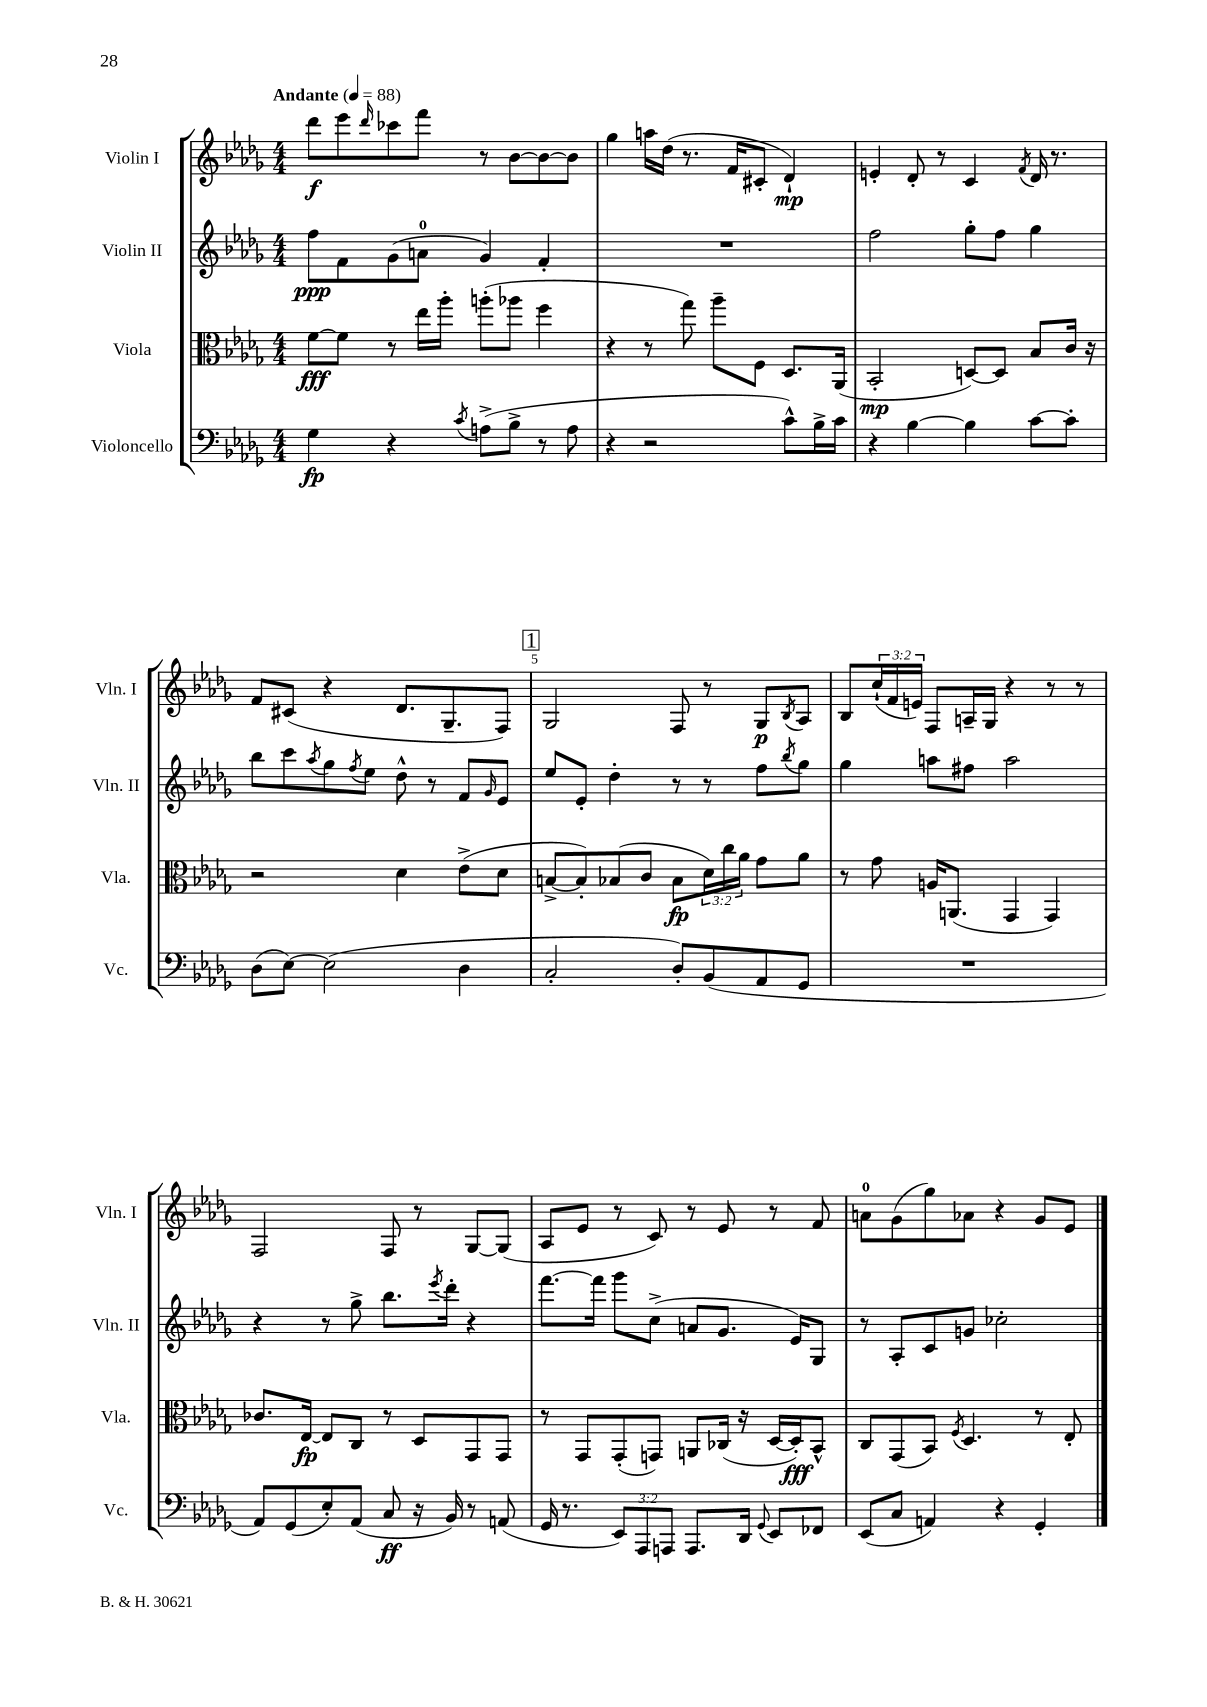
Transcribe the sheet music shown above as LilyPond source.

<<
\new StaffGroup <<
\new Staff = "s0" \with { instrumentName = "Violin I" shortInstrumentName = "Vln. I" } {
    \clef treble \key des \major \numericTimeSignature \time 4/4 \override Staff.TupletNumber.text = #tuplet-number::calc-fraction-text \tempo "Andante" 4 = 88
    des'''8\f ees'''8 \grace { des'''16 } ces'''8 f'''8 r8 bes'8~ bes'8~ bes'8 |
    ges''4 a''16 des''16( r8. f'16 cis'8-. des'4-!\mp) |
    e'4-. des'8-. r8 c'4 \acciaccatura { f'8 } des'16 r8. |
    f'8 cis'8( r4 des'8. ges8.-- f8) |
    \mark \markup { \box "1" } ges2 f8 r8 ges8\p \acciaccatura { bes8 } aes8 |
    bes8 \tuplet 3/2 { c''16-!( f'16 e'16) } f8 a16-- ges16 r4 r8 r8 |
    f2 f8 r8 ges8~ ges8( |
    aes8 ees'8 r8 c'8) r8 ees'8 r8 f'8 |
    a'8-0 ges'8( ges''8) aes'8 r4 ges'8 ees'8 \bar "|." |
}
\new Staff = "s1" \with { instrumentName = "Violin II" shortInstrumentName = "Vln. II" } {
    \clef treble \key des \major \numericTimeSignature \time 4/4
    f''8\ppp f'8 ges'8( a'8-0 ges'4) f'4-. |
    R1 |
    f''2 ges''8-. f''8 ges''4 |
    bes''8 c'''8 \acciaccatura { aes''8 } ges''8 \acciaccatura { f''8 } ees''8 des''8-^ r8 f'8 \grace { ges'16 } ees'8 |
    \mark \markup { \box "1" } ees''8 ees'8-. des''4-. r8 r8 f''8 \acciaccatura { bes''8 } ges''8 |
    ges''4 a''8 fis''8 a''2 |
    r4 r8 ges''8-> bes''8. \acciaccatura { ees'''8 } des'''16-. r4 |
    f'''8.~ f'''16 ges'''8 c''8->( a'8 ges'8. ees'16) ges8 |
    r8 aes8-. c'8 g'8 ces''2-. \bar "|." |
}
\new Staff = "s2" \with { instrumentName = "Viola" shortInstrumentName = "Vla." } {
    \clef alto \key des \major \numericTimeSignature \time 4/4 \override Staff.TupletNumber.text = #tuplet-number::calc-fraction-text
    f'8~\fff f'8 r8 ees''16 aes''16-. a''8-.( aes''8 f''4 |
    r4 r8 ges''8) aes''8-- f8 des8. aes,16( |
    bes,2-.\mp d8~) d8 bes8 c'16 r16 |
    r2 des'4 ees'8->( des'8 |
    \mark \markup { \box "1" } b8~-> b8-.) bes8( c'8 bes8\fp \tuplet 3/2 { des'16) c''16 aes'16 } ges'8 aes'8 |
    r8 ges'8 a16 a,8.( ges,4 ges,4) |
    ces'8. ees16~\fp ees8 c8 r8 des8 ges,8 ges,8 |
    r8 ges,8 ges,8-.( g,8) a,8 ces16( r16 des16~ des16-.\fff) bes,8-^ |
    c8 ges,8( bes,8) \acciaccatura { f8 } des4. r8 ees8-. \bar "|." |
}
\new Staff = "s3" \with { instrumentName = "Violoncello" shortInstrumentName = "Vc." } {
    \clef bass \key des \major \numericTimeSignature \time 4/4 \override Staff.TupletNumber.text = #tuplet-number::calc-fraction-text
    ges4\fp r4 \acciaccatura { c'8 } a8->( bes8-> r8 a8 |
    r4 r2 c'8-^) bes16-> c'16 |
    r4 bes4~ bes4 c'8~ c'8-. |
    des8( ees8~) ees2( des4 |
    \mark \markup { \box "1" } c2-. des8-.) bes,8( aes,8 ges,8 |
    R1 |
    aes,8) ges,8( ees8-.) aes,8( c8\ff r16 bes,16) r8 a,8( |
    ges,16 r8. \tuplet 3/2 { ees,8) aes,,8 a,,8 } a,,8. des,16 \appoggiatura { ges,8 } ees,8 fes,8 |
    ees,8( c8 a,4) r4 ges,4-. \bar "|." |
}
>>
>>
\layout { \context { \Score \override BarNumber.break-visibility = ##(#f #t #t) barNumberVisibility = #(every-nth-bar-number-visible 5) } }
